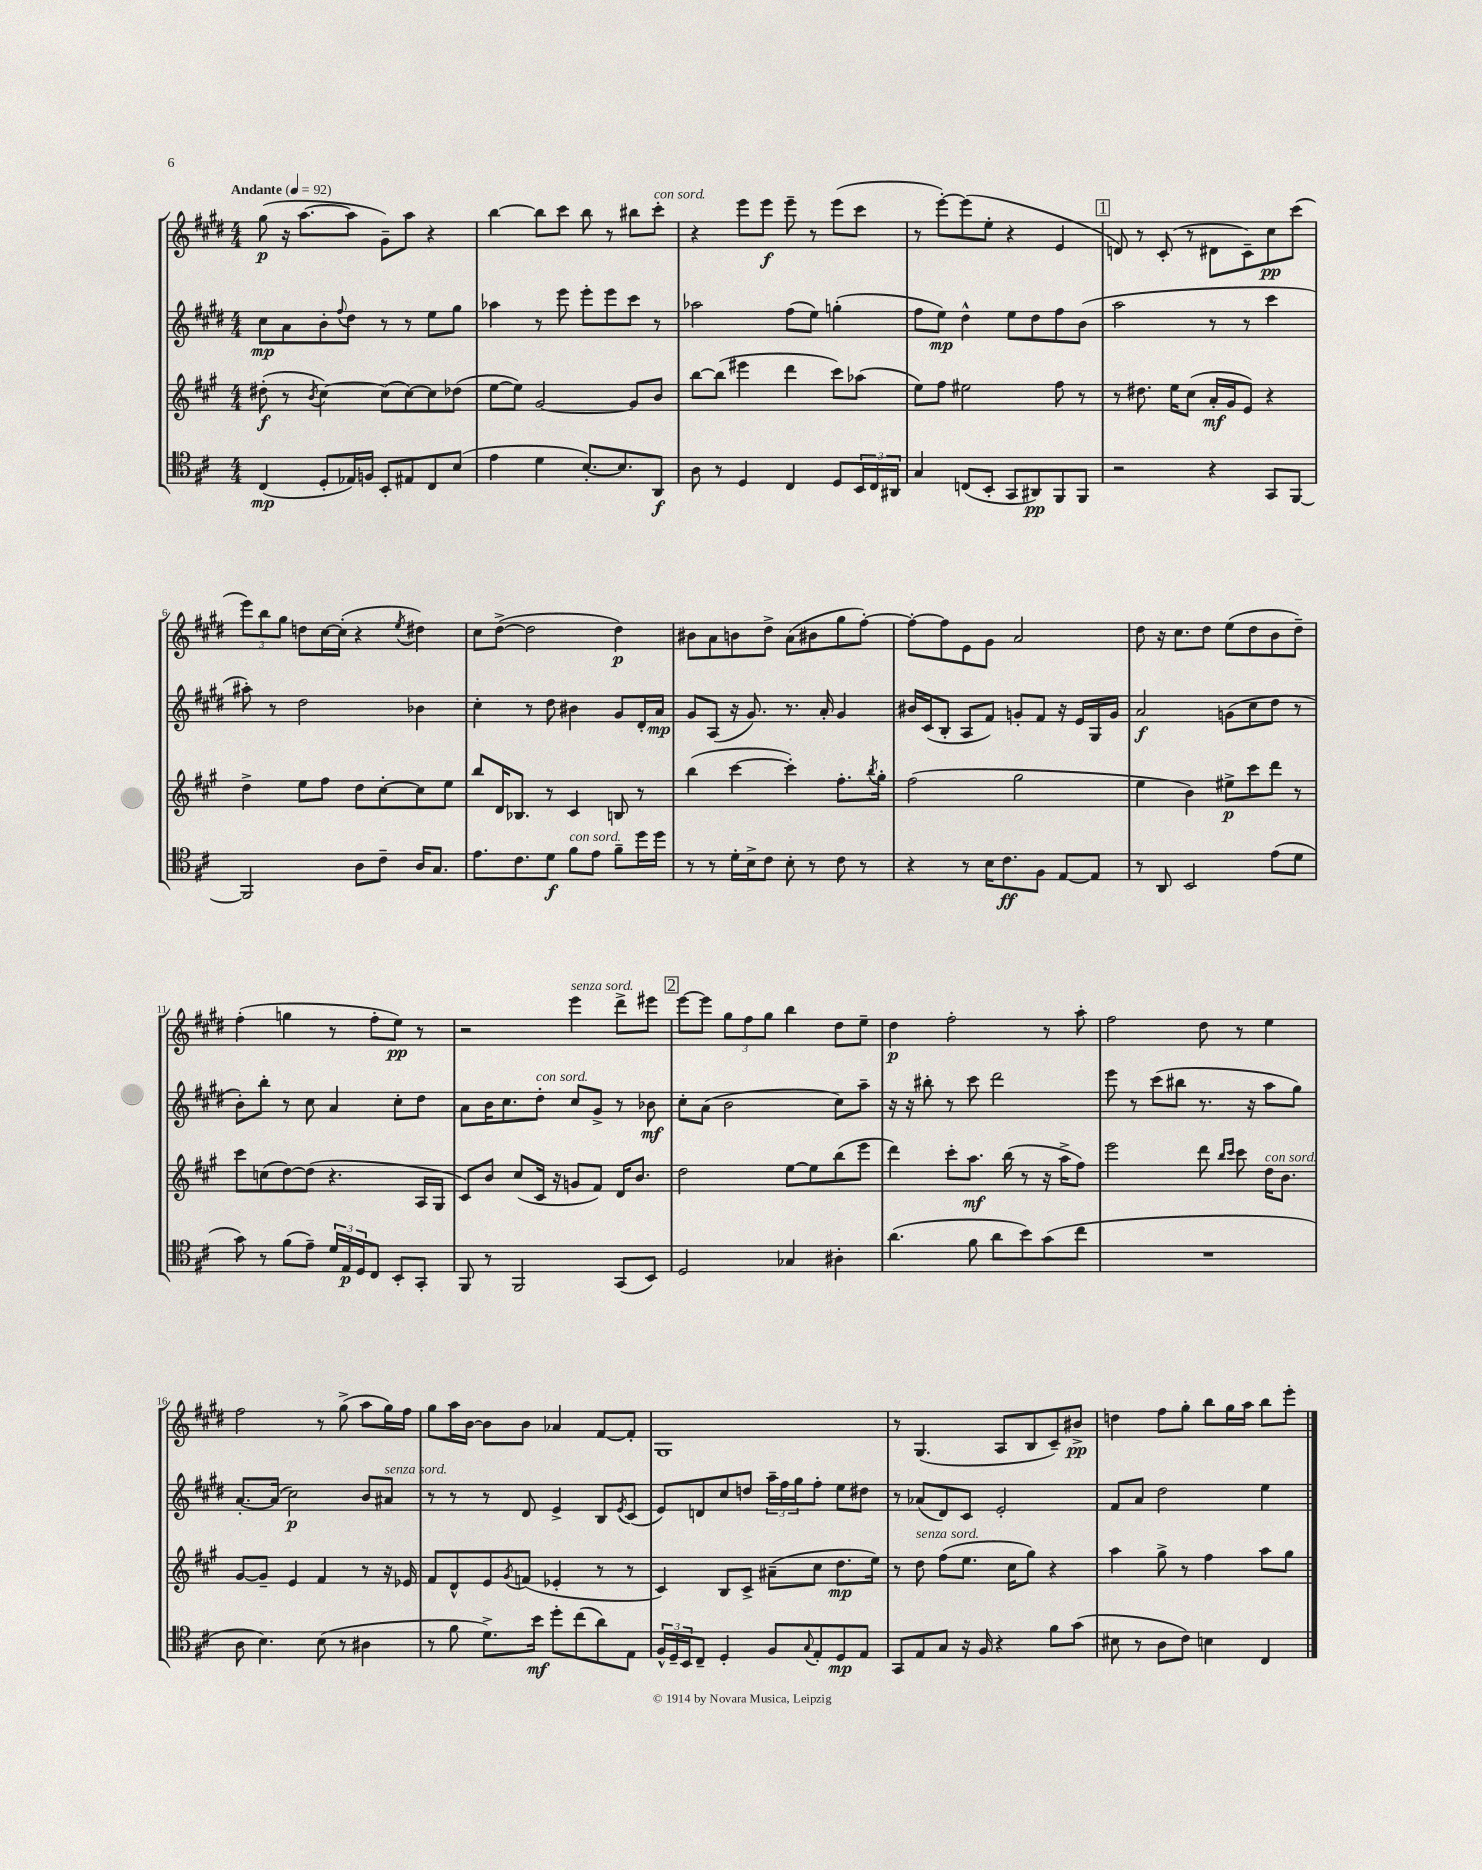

**kern	**kern	**kern	**kern
*staff4	*staff3	*staff2	*staff1
*clefC4	*clefG2	*clefG2	*clefG2
*k[f#c#]	*k[f#c#g#]	*k[f#c#g#d#]	*k[f#c#g#d#]
*M4/4	*M4/4	*M4/4	*M4/4
*MM92	*MM92	*MM92	*MM92
(4C#/	(8dd#'\	8cc#\L	(8gg#\
.	8r	8a\	16r
.	.	.	[8.aa\L
.	8qb/	.	.
8D'/L	[4cc#\)	8b'\	.
.	.	8qqff#/	.
16E-/L)	.	8dd#\J	8aa\]J
16F/JJ	.	.	.
8BB'/L	(8cc#\]L	8r	8g#~\L)
8E#/	[8cc#\)	8r	8aa\J
8C#/	8cc#\]	8ee\L	4r
(8B/J	(8dd-\J	8gg#\J	.
=	=	=	=
4e\	[8ee\L	4aa-\	[4bb\
.	8ee\]J)	.	.
4d\	[2g#/	8r	8bb\]L
.	.	8eee\	8ccc#\J
[8.B'/L)	.	8eee'\L	8bb\
.	.	8eee\	8r
8.B/]	.	.	.
.	8g#/]L	8ccc#\J	8bb#\L
8AA/J	8b/J	8r	8ccc#'\J
=	=	=	=
8A\	[8bb\L	2aa-\	4r
8r	(8bb\]J	.	.
4D/	4eee#\	.	8eee\L
.	.	.	8eee\J
4C#/	4ddd\	(8ff#\L	8eee~\
.	.	8ee\J)	8r
8D/L	8ccc#\L)	(4gg'\	(8eee\L
24BB/L	(8aa-\J	.	8ccc#\J
24C#/	.	.	.
24AA#/JJ	.	.	.
=	=	=	=
4G/	8ee\L)	8ff#\L	8r
.	8ff#\J	8ee\J)	[8eee'\L)
(8C/L	2ee#\	4dd#^^\	(8eee\]
8BB'/J	.	.	8ee'\J
8GG/L	.	8ee\L	4r
8AA#/)	.	8dd#\	.
8FF#/	8ff#\	8ff#\	4e/
8FF#/J	8r	(8b\J	.
=	=	=	=
2r	8r	2aa\	8d/)
.	8.dd#\	.	8r
.	.	.	(8c#'/
.	16ee\LK	.	.
.	(8cc#\J	.	8r
4r	16a'/LL	8r	8d#\L
.	16g#/J	.	.
.	8e/J)	8r	8c#~\)
8GG/L	4r	4ccc#\	8cc#\
[8FF#/J	.	.	(8ccc#\J
=	=	=	=
2FF#/]	4dd^\	8aa#'\)	12eee\L)
.	.	.	12bb\
.	.	8r	.
.	.	.	12gg#\J
.	8ee\L	2dd#\	8dd\L
.	8ff#\J	.	[16cc#\L
.	.	.	(16cc#'\]JJ
8A\L	8dd\L	.	4r
8c#~\J	[8cc#'\	.	.
.	.	.	8qee/
16A/LK	8cc#\]	4b-\	4dd#\)
8.G/J	.	.	.
.	8ee\J	.	.
=	=	=	=
8.e\L	8bb/L	4cc#'\	8cc#\L
.	16d/K	.	([8dd#^\J
8.c#\	8.B-/J	.	.
.	.	8r	2dd#\]
8d\J	8r	8dd#\	.
8f#\L	4c#/	4b#\	.
8e\J	.	.	.
8f#~\L	8B/	8g#/L	4dd#\)
16dd\L	8r	16d#'/L	.
16dd\JJ	.	16a/JJ	.
=	=	=	=
8r	(4bb\	8g#/L	8b#\L
8r	.	(8A/J	8a\
16d'\LL	[4ccc#\	16r	8b\
16B^\J	.	8.g#/)	.
8c#\J	.	.	8dd#^\J
8B'\	4ccc#'\])	8.r	(8a\L
8r	.	.	8b#\
.	.	16a'/	.
8c#\	8.ff#'\L	4g#/	8gg#\
8r	.	.	[8ff#'\J)
.	8qbb/	.	.
.	16gg#'\Jk	.	.
=	=	=	=
4r	(2ff#\	16b#/LL	8ff#'\_L
.	.	(16c#/J	.
.	.	8B'/J	8ff#\]
8r	.	8A/L	8e\
16B\LK	.	8f#/J)	8g#\J
8.c#\	.	.	.
.	2gg#\	8g'/L	2a/
8F#\J	.	8f#/J	.
[8E/L	.	16r	.
.	.	16e/LL	.
8E/]J	.	16G#/	.
.	.	16g/JJ	.
=	=	=	=
8r	4ee\	2a/	8dd#\
8AA/	.	.	16r
.	.	.	8.cc#\L
2BB/	4b\)	.	.
.	.	.	8dd#\J
.	8ee#^\L	(8g\L	(8ee\L
.	8ccc#\	8cc#\	8dd#\
(8e\L	8ddd\J	8dd#\J	8b\
8d\J	8r	8r	8dd#~\J)
=	=	=	=
8g\)	8ccc#\L	8b'\L)	(4ff#'\
8r	(8cc\	8bb'\J	.
(8f#\L	[8dd\)	8r	4gg\
8e~\J)	(8dd\]J	8cc#\	.
24d/LL	4.r	4a/	8r
24E/	.	.	.
24D/J	.	.	.
8C#/J	.	.	8ff#'\L
8BB'/L	.	8cc#'\L	8ee\J)
8GG'/J	16A/LL	8dd#\J	8r
.	16G#/JJ	.	.
=	=	=	=
8FF#/	8c#/L)	8a\L	2r
8r	8b/J	16b\K	.
.	.	8.cc#\	.
2FF#/	(8cc#/L	.	.
.	16c#/Jk	8dd#'\J	.
.	16r	.	.
.	8g/L	8cc#/L	4eee\
.	8f#/J)	8g#^/J	.
(8GG/L	16d/LK	8r	8ddd#^\L
.	8.b/J	.	.
8BB/J)	.	8b-\	8eee#\J
=	=	=	=
2D/	2dd\	8cc#'\L	[8eee\L
.	.	(8a\J	8eee\]J
.	.	2b\	12gg#\L
.	.	.	12ff#\
.	.	.	12gg#\J
4G-/	[8ee\L	.	4bb\
.	8ee\]	.	.
4A#'\	(8bb\	8cc#\L)	8dd#\L
.	8eee\J	8aa~\J	8ee~\J
=	=	=	=
(4.a\	4ddd\)	16r	4dd#\
.	.	16r	.
.	.	8bb#'\	.
.	8ccc#'\L	8r	2ff#'\
8f#\	8.aa\J	8ccc#\	.
8a\L	.	2ddd#\	.
.	(16bb\	.	.
8b\)	8r	.	.
(8g\	16r	.	8r
.	16aa^\LK	.	.
8cc#\J	8ff#\J)	.	8aa'\
=	=	=	=
1r	2eee\	8eee\	2ff#\
.	.	8r	.
.	.	(8ccc#\L	.
.	.	8bb#\J	.
.	8ddd\	8.r	8dd#\
.	16qqbb/LL	.	.
.	16qqccc#/JJ	.	.
.	8ccc#\	.	8r
.	.	16r	.
.	16dd\LK	8aa\L	4ee\
.	8.b\J	.	.
.	.	8gg#\J)	.
=	=	=	=
8A\	[8g#/L	[8.a'/L	2ff#\
4.B\)	8g#~/]J	.	.
.	.	(16a/]Jk	.
.	4e/	2cc#\)	.
(8B\	4f#/	.	8r
8r	.	.	(8gg#^\
4A#\	8r	8b/L	8aa\L
.	16r	8a#/J	16gg#\L)
.	16e-/	.	16ff#\JJ
=	=	=	=
8r	8f#/L	8r	8gg#\L
8f#\	8d^^/	8r	16aa\L
.	.	.	[16b\JJ
8.d^\L)	8e/	8r	8b\]L
.	8qg#/	.	.
.	(8f/J	8d#/	8b\J
16b\Jk	.	.	.
8dd'\L	4e-'/	4e^/	4a-/
(8cc#\	.	.	.
8a\)	8r	8B/L	[8f#/L
.	.	8qe/	.
8E\J	8r	(8c#/J	8f#'/]J
=	=	=	=
24F#^^/LL	4c#/)	8e/L)	1G#
24D~/	.	.	.
24BB/J	.	.	.
8C#~/J	.	8d/	.
4D'/	8B/L	8cc#/	.
.	8c#^/J	8dd/J	.
8F#/L	(8a#~\L	24aa~\LL	.
.	.	24ff#\	.
.	.	24gg#\J	.
8qqG/	.	.	.
8E'/	8cc#\J	8ff#'\J	.
8D/	8.dd\L	8ee\L	.
8E/J	.	8dd#\J	.
.	16ee\Jk)	.	.
=	=	=	=
8GG/L	8r	8r	8r
8E/	8dd\	(8a-/L	(4.G#/
8G/J	(8ff#\L	8d#/)	.
16r	8.ee\J	8c#/J	.
16F#/	.	.	.
4r	.	2e'/	8A/L
.	16cc#\LK	.	.
.	8gg#\J)	.	8B/
8f#\L	4r	.	8c#~/)
(8g\J	.	.	8b#^/J
=	=	=	=
8B#\	4aa\	8f#/L	4dd\
8r	.	8a/J	.
8A\L	8gg#^\	2dd#\	8ff#\L
8c#\J)	8r	.	8gg#'\J
4B\	4ff#\	.	8bb\L
.	.	.	16gg#\L
.	.	.	16aa\JJ
4C#/	8aa\L	4ee\	8bb\L
.	8gg#\J	.	8eee'\J
==	==	==	==
*-	*-	*-	*-
